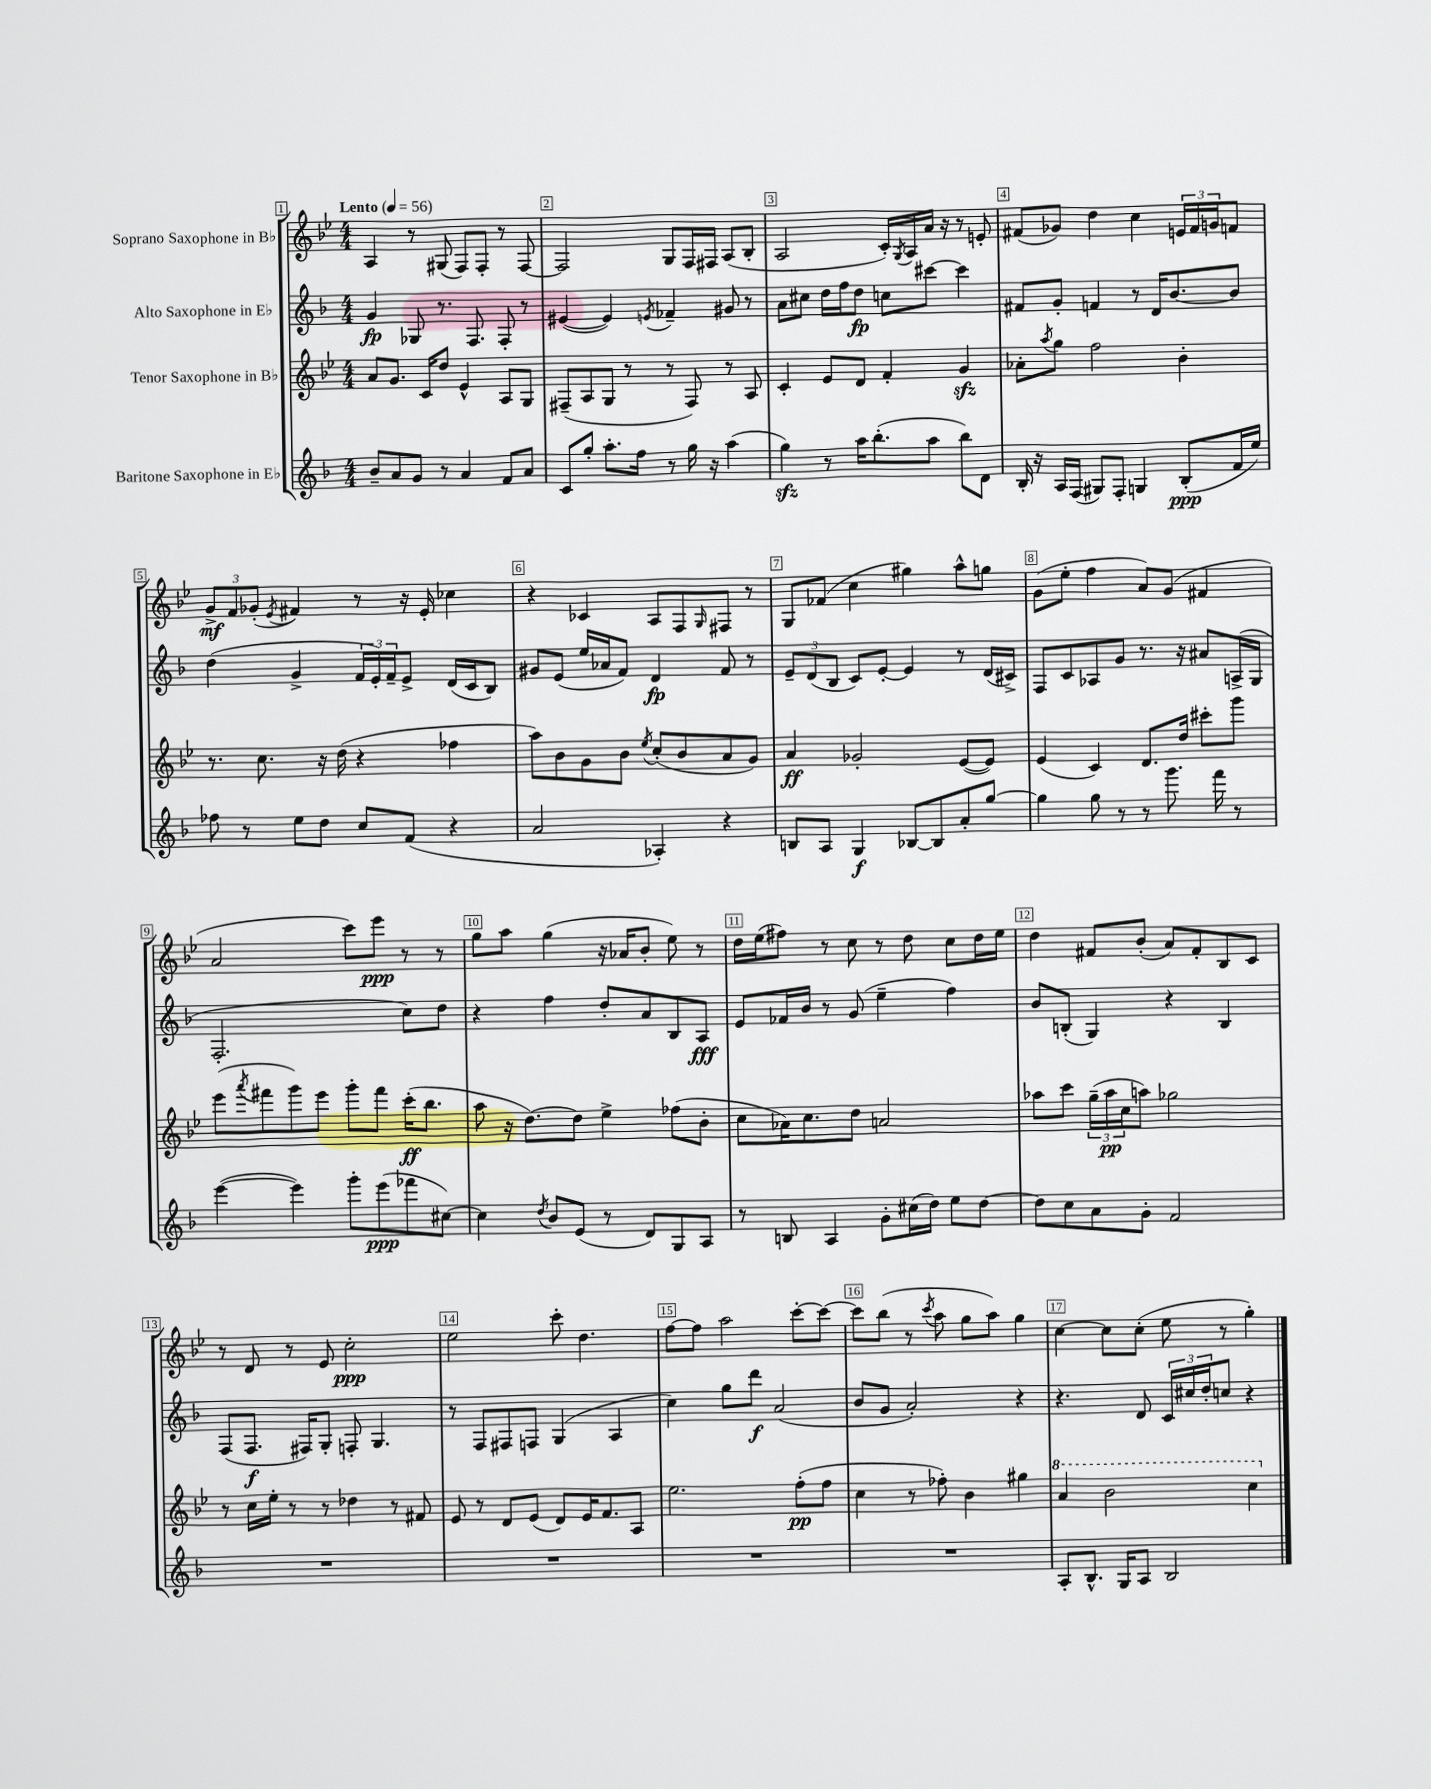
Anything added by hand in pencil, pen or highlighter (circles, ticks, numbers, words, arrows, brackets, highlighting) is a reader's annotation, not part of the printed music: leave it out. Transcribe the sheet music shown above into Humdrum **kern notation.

**kern	**dynam	**kern	**dynam	**kern	**dynam	**kern	**dynam
*part4	*part4	*part3	*part3	*part2	*part2	*part1	*part1
*staff4	*staff4	*staff3	*staff3	*staff2	*staff2	*staff1	*staff1
*I"Baritone Saxophone in E♭	*	*I"Tenor Saxophone in B♭	*	*I"Alto Saxophone in E♭	*	*I"Soprano Saxophone in B♭	*
*clefG2	*	*clefG2	*	*clefG2	*	*clefG2	*
*k[b-]	*	*k[b-e-]	*	*k[b-]	*	*k[b-e-]	*
*M4/4	*	*M4/4	*	*M4/4	*	*M4/4	*
*MM56	*	*MM56	*	*MM56	*	*MM56	*
=1	=1	=1	=1	=1	=1	=1	=1
!	!	!	!	!	!	!LO:TX:a:B:t=Lento	!
8b-~/L	.	8a/L	.	4g/	fp	4A/	.
8a/	.	8.g/J	.	.	.	.	.
8g/J	.	.	.	8G-X/	.	8r	.
.	.	16c/KL	.	.	.	.	.
8r	.	8dd/J	.	8.r	.	(8G#X/	.
4a/	.	4e-^^/	.	.	.	8F/L)	.
.	.	.	.	8.F/	.	.	.
.	.	.	.	.	.	8F'/J	.
8f/L	.	8A/L	.	8F'/	.	8r	.
8a/J	.	8G/J	.	8r	.	[8F/	.
=2	=2	=2	=2	=2	=2	=2	=2
8c/L	.	(8F#X~/L	.	([4e#X/	.	2F/]	.
8gg'/J	.	8A/	.	.	.	.	.
8.aa'\L	.	8G/J	.	4e#/])	.	.	.
.	.	8r	.	.	.	.	.
16ff\Jk	.	.	.	.	.	.	.
.	.	.	.	8qen/	.	.	.
8r	.	8r	.	4f-X~/	.	8G/L	.
16gg\	.	8F#/)	.	.	.	16F/L	.
16r	.	.	.	.	.	16F#X/JJ	.
(4aa\	.	8r	.	8g#X/	.	(8A/L	.
.	.	8A/	.	8r	.	8B-'/J	.
=3	=3	=3	=3	=3	=3	=3	=3
4ggzz\)	.	4c'/	.	8a\L	.	2A/	.
.	.	.	.	8cc#X\J	.	.	.
8r	.	8e-/L	.	16dd\LL	.	.	.
.	.	.	.	16ff\J	.	.	.
16aa\KL	.	8d/J	.	8dd\J	fp	.	.
(8.bb-'\	.	.	.	.	.	.	.
.	.	4f'/	.	8ccn\L	.	16c'/LL)	.
.	.	.	.	.	.	8qG/	.
.	.	.	.	.	.	16A/	.
8aa\J	.	.	.	[8ccc#X\J	.	16a/JJ	.
.	.	.	.	.	.	16r	.
8bb-\L)	.	4gzz/	.	4ccc#\]	.	8r	.
8d\J	.	.	.	.	.	8en'/	.
=4	=4	=4	=4	=4	=4	=4	=4
16B-'/	.	8a-X'\L	.	8f#X/L	.	(8f#X/L	.
16r	.	.	.	.	.	.	.
.	.	8qaa/	.	.	.	.	.
16A/LL	.	8gg\J	.	8g'/J	.	8g-X/J)	.
(16F/JJ	.	.	.	.	.	.	.
8G#X/L)	.	2ff\	.	4fn/	.	4dd\	.
8F'/J	.	.	.	.	.	.	.
4Gn/	.	.	.	8r	.	4cc\	.
.	.	.	.	16d/KL	.	.	.
.	.	.	.	[8.b-/	.	.	.
(8B-'/L	ppp	4b-'\	.	.	.	24en/LL	.
.	.	.	.	.	.	24f#/	.
.	.	.	.	.	.	24gn/J	.
16f/L	.	.	.	8b-/J]	.	8fn/J	.
16ee/JJ)	.	.	.	.	.	.	.
!!LO:LB:g=z
=5	=5	=5	=5	=5	=5	=5	=5
8ff-X\	.	8.r	.	(4dd\	.	12g^/L	mf
.	.	.	.	.	.	12f/	.
8r	.	.	.	.	.	.	.
.	.	.	.	.	.	(12g-X'/J	.
.	.	8.cc\	.	.	.	.	.
.	.	.	.	.	.	8qe-/	.
8ee\L	.	.	.	4g^/	.	4f#X/)	.
8dd\J	.	16r	.	.	.	.	.
.	.	(16dd\	.	.	.	.	.
8cc/L	.	4r	.	24f/LL	.	8r	.
.	.	.	.	24e'/)	.	.	.
.	.	.	.	24f~/J	.	.	.
(8f/J	.	.	.	8e^/J	.	16r	.
.	.	.	.	.	.	16e-'/	.
4r	.	4ff-X\	.	(16d/LL	.	4cc-X\	.
.	.	.	.	16c/J	.	.	.
.	.	.	.	8B-/J)	.	.	.
=6	=6	=6	=6	=6	=6	=6	=6
2a/	.	8aa\L)	.	8g#X/L	.	4r	.
.	.	8b-\	.	(8e/J	.	.	.
.	.	8g\	.	16ee/LL	.	4c-X/	.
.	.	.	.	16a-X/J	.	.	.
.	.	8b-\J	.	8f/J)	.	.	.
.	.	8qee-/	.	.	.	.	.
4A-X'/)	.	(8cc'/L	.	4d/	fp	8A/L	.
.	.	8b-/	.	.	.	8F/	.
.	.	.	.	.	.	16qqG/	.
4r	.	8a/	.	8f/	.	8F#X/J	.
.	.	8g/J)	.	8r	.	8r	.
=7	=7	=7	=7	=7	=7	=7	=7
8Bn/L	.	4a/	ff	12e~/L	.	8G/L	.
.	.	.	.	(12d/	.	.	.
8A/J	.	.	.	.	.	(8f-X/J	.
.	.	.	.	12B-/J	.	.	.
4G/	f	2g-X'/	.	8c/L)	.	4cc\	.
.	.	.	.	[8e'/J	.	.	.
[8B-X/L	.	.	.	4e/]	.	4gg#X\)	.
8B-/]	.	.	.	.	.	.	.
8a'/	.	([8e-/L	.	8r	.	8aa^^\L	.
[8gg/J	.	8e-/J])	.	(16d/LL	.	8ggn\J	.
.	.	.	.	16c#X^/JJ)	.	.	.
=8	=8	=8	=8	=8	=8	=8	=8
4gg\]	.	(4e-/	.	8F/L	.	(8g\L	.
.	.	.	.	8c/	.	8ee-'\J	.
8gg\	.	4c/)	.	8A-X/	.	4ff\	.
8r	.	.	.	8g/J	.	.	.
8r	.	8.d/L	.	8.r	.	8a/L)	.
8.ggg\	.	.	.	.	.	(8g/J	.
.	.	16dd/Jk	.	16r	.	.	.
.	.	8ccc#X'\L	.	8a#X/L	.	4f#X/	.
16fff\	.	.	.	.	.	.	.
8r	.	8ggg\J	.	(16An^/L	.	.	.
.	.	.	.	16G/JJ	.	.	.
!!LO:LB:g=z
=9	=9	=9	=9	=9	=9	=9	=9
([4eee\	.	(8eee-\L	.	2.F'/	.	2a/	.
.	.	8qaaa/	.	.	.	.	.
.	.	8fff#X\	.	.	.	.	.
4eee\])	.	8ggg\)	.	.	.	.	.
.	.	8eee-\J	.	.	.	.	.
8ggg'\L	.	8ggg'\L	.	.	.	8ccc\L)	.
(8eee\	ppp	8fff#\J	.	.	.	8eee-\J	ppp
8fff-X\	.	(16ccc'\KL	ff	8cc\L)	.	8r	.
.	.	8.bb-\J	.	.	.	.	.
[8cc#X\J)	.	.	.	8dd\J	.	8r	.
=10	=10	=10	=10	=10	=10	=10	=10
4cc#\]	.	8aa\	.	4r	.	8gg\L	.
.	.	16r	.	.	.	8aa\J	.
.	.	[8.dd\L)	.	.	.	.	.
8qdd/	.	.	.	.	.	.	.
8b-/L	.	.	.	4ff\	.	(4gg\	.
(8e/J	.	8dd\J]	.	.	.	.	.
8r	.	4ee-^\	.	8dd'/L	.	16r	.
.	.	.	.	.	.	16a-X/KL	.
8d/L)	.	.	.	8a/	.	8b-'/J	.
8G/	.	(8ff-X\L	.	8B-/	.	8ee-\)	.
8A/J	.	8b-'\J	.	8A/J	fff	8r	.
=11	=11	=11	=11	=11	=11	=11	=11
8r	.	8cc\L	.	8e/L	.	16dd\LL	.
.	.	.	.	.	.	(16ee-\J	.
8Bn/	.	16a-X\K)	.	16f-X/L	.	8ff#X\J)	.
.	.	8.cc\	.	16b-/JJ	.	.	.
4A/	.	.	.	8r	.	8r	.
.	.	8dd\J	.	(8g/	.	8cc\	.
8g'\L	.	2an/	.	4ee~\	.	8r	.
(16cc#X\L	.	.	.	.	.	8dd\	.
16dd\JJ)	.	.	.	.	.	.	.
8ee\L	.	.	.	4ff\)	.	8cc\L	.
[8dd\J	.	.	.	.	.	16dd\L	.
.	.	.	.	.	.	16ee-\JJ	.
=12	=12	=12	=12	=12	=12	=12	=12
8dd\L]	.	8aa-X\L	.	8b-/L	.	4dd\	.
8cc\	.	8ccc\J	.	(8Bn'/J	.	.	.
8a\	.	(24gg~\LL	.	4G/)	.	8f#X/L	.
.	.	24aa-\	pp	.	.	.	.
.	.	24cc\J	.	.	.	.	.
8g'\J	.	8aan\J)	.	.	.	(8b-'/J	.
2f/	.	2gg-X\	.	4r	.	8a/L)	.
.	.	.	.	.	.	8f#'/	.
.	.	.	.	4B/	.	8B-/	.
.	.	.	.	.	.	8c/J	.
!!LO:LB:g=z
=13	=13	=13	=13	=13	=13	=13	=13
1r	.	8r	.	(8F/L	.	8r	.
.	.	16cc\LL	.	8.F/J	f	8d/	.
.	.	16ee-'\JJ	.	.	.	.	.
.	.	8r	.	.	.	8r	.
.	.	.	.	16F#X/KL)	.	.	.
.	.	8r	.	8G'/J	.	8e-/	.
.	.	4dd-X\	.	8Fn'/	.	2cc'\	ppp
.	.	.	.	4.G/	.	.	.
.	.	8r	.	.	.	.	.
.	.	8f#X/	.	.	.	.	.
=14	=14	=14	=14	=14	=14	=14	=14
1r	.	8e-/	.	8r	.	2ee-\	.
.	.	8r	.	8F/L	.	.	.
.	.	8d/L	.	8F#X/	.	.	.
.	.	(8e-/J	.	8Fn/J	.	.	.
.	.	8d/L)	.	(4G/	.	8ccc'\	.
.	.	16e-/K	.	.	.	4.dd\	.
.	.	8.f/	.	.	.	.	.
.	.	.	.	4A/	.	.	.
.	.	8A/J	.	.	.	.	.
=15	=15	=15	=15	=15	=15	=15	=15
1r	.	2.ee-\	.	4cc\)	.	[8ff\L	.
.	.	.	.	.	.	8ff\J]	.
.	.	.	.	8gg\L	.	2aa\	.
.	.	.	.	8ddd\J	f	.	.
.	.	.	.	(2a/	.	.	.
.	.	(8ff'\L	pp	.	.	[8ccc'\L	.
.	.	8ff\J	.	.	.	8ccc\J_	.
=16	=16	=16	=16	=16	=16	=16	=16
1r	.	4cc\	.	8b-/L	.	8ccc\L]	.
.	.	.	.	8g/J	.	(8bb-\J	.
.	.	8r	.	2a'/)	.	8r	.
.	.	.	.	.	.	8qccc/	.
.	.	8ff-X'\)	.	.	.	8aa\	.
.	.	4b-\	.	.	.	8gg\L	.
.	.	.	.	.	.	8aa\J)	.
.	.	4gg#X\	.	4r	.	4gg\	.
=17	=17	=17	=17	=17	=17	=17	=17
*	*	*8va	*	*	*	*	*
8A'/L	.	4aa/	.	4.r	.	[4cc\	.
8.B-^^/J	.	.	.	.	.	.	.
.	.	2bb-\	.	.	.	8cc\L]	.
16G/KL	.	.	.	.	.	.	.
8A/J	.	.	.	8d/	.	(8cc'\J	.
2B-/	.	.	.	24c/LL	.	8ee-\	.
.	.	.	.	24cc#X/	.	.	.
.	.	.	.	24dd'/J	.	.	.
.	.	.	.	8ccn/J	.	8r	.
.	.	4ccc\	.	4r	.	4gg'\)	.
*	*	*X8va	*	*	*	*	*
==	==	==	==	==	==	==	==
*-	*-	*-	*-	*-	*-	*-	*-
